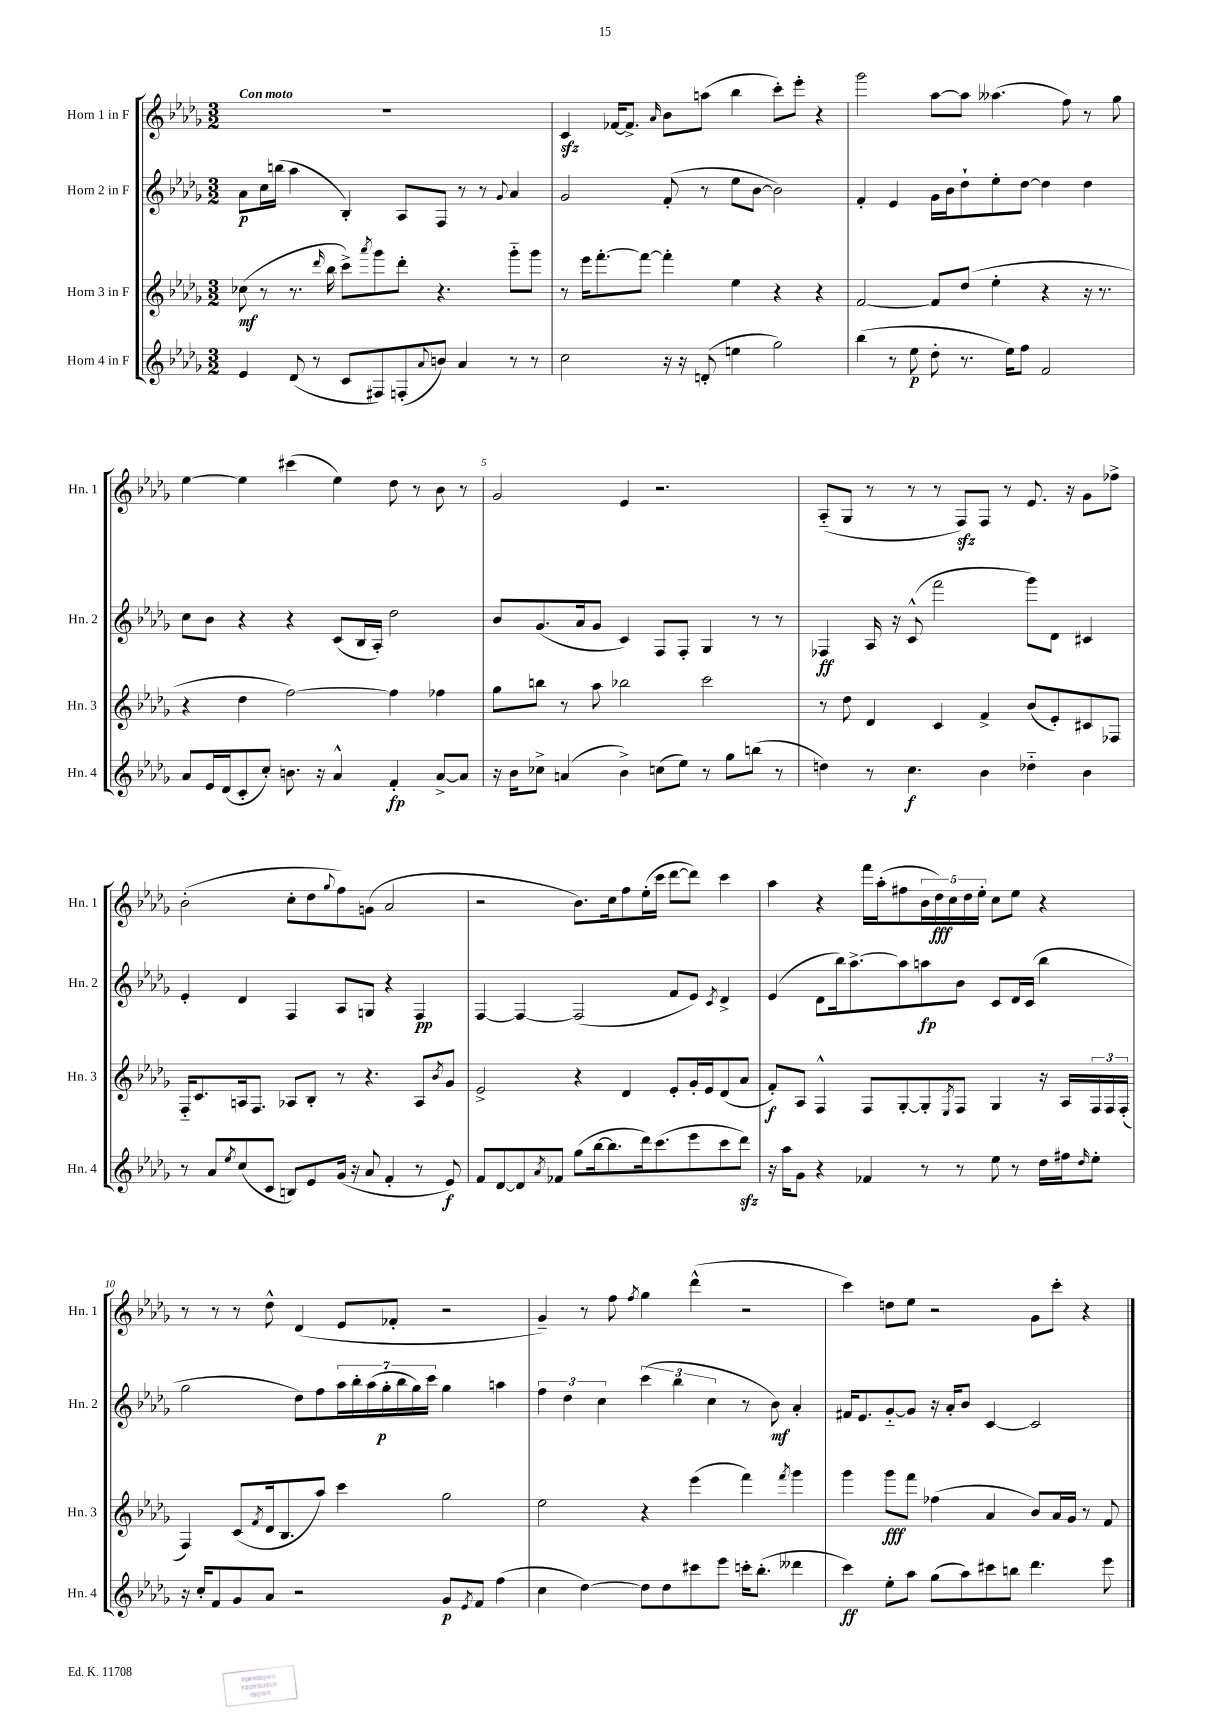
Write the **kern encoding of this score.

**kern	**dynam	**kern	**dynam	**kern	**dynam	**kern	**dynam
*part4	*part4	*part3	*part3	*part2	*part2	*part1	*part1
*staff4	*staff4	*staff3	*staff3	*staff2	*staff2	*staff1	*staff1
*I"Horn 4 in F	*	*I"Horn 3 in F	*	*I"Horn 2 in F	*	*I"Horn 1 in F	*
*I'Hn. 4	*	*I'Hn. 3	*	*I'Hn. 2	*	*I'Hn. 1	*
*clefG2	*	*clefG2	*	*clefG2	*	*clefG2	*
*k[b-e-a-d-g-]	*	*k[b-e-a-d-g-]	*	*k[b-e-a-d-g-]	*	*k[b-e-a-d-g-]	*
*M3/2	*	*M3/2	*	*M3/2	*	*M3/2	*
=1	=1	=1	=1	=1	=1	=1	=1
!	!	!	!	!	!	!LO:TX:a:B:t=Con moto	!
4e-/	.	(8cc-X\	mf	8a-\L	p	1.r	.
.	.	8r	.	16cc\L	.	.	.
.	.	.	.	(16bbn\JJ	.	.	.
(8d-/	.	8.r	.	4aa-\	.	.	.
8r	.	.	.	.	.	.	.
.	.	16qqddd-/	.	.	.	.	.
.	.	16bb-\	.	.	.	.	.
8c/L	.	8ccc^\L)	.	4B-'/)	.	.	.
.	.	8qaaa-/	.	.	.	.	.
8F#X/)	.	8ggg-\	.	.	.	.	.
(8Fn'/	.	8ddd-'\J	.	8A-/L	.	.	.
8qqa-/	.	.	.	.	.	.	.
8bn/J)	.	4.r	.	8F/J	.	.	.
4a-/	.	.	.	8r	.	.	.
.	.	.	.	8r	.	.	.
.	.	.	.	8qqg-/	.	.	.
8r	.	8ggg-\L	.	4a-/	.	.	.
8r	.	8ggg-\J	.	.	.	.	.
=2	=2	=2	=2	=2	=2	=2	=2
2cc\	.	8r	.	2g-/	.	4czz/	.
.	.	16eee-\KL	.	.	.	.	.
.	.	[8.fff'\	.	.	.	.	.
.	.	.	.	.	.	[16f-X/KL	.
.	.	.	.	.	.	8.f-^/J]	.
.	.	8fff\J_	.	.	.	.	.
.	.	.	.	.	.	16qqa-/	.
16r	.	4fff'\]	.	(8f'/	.	8b-\L	.
16r	.	.	.	.	.	.	.
(8dn'/	.	.	.	8r	.	(8aan\J	.
4een\	.	4ee-\	.	8ee-\L	.	4bb-\	.
.	.	.	.	[8b-\J	.	.	.
2gg-\)	.	4r	.	2b-\])	.	8ccc'\L)	.
.	.	.	.	.	.	8eee-'\J	.
.	.	4r	.	.	.	4r	.
=3	=3	=3	=3	=3	=3	=3	=3
(4bb-\	.	[2f/	.	4f'/	.	2ggg-\	.
8r	.	.	.	4e-/	.	.	.
8ee-\	p	.	.	.	.	.	.
8dd-'\	.	8f/L]	.	16g-\LL	.	[8aa-\L	.
.	.	.	.	16b-\J	.	.	.
8.r	.	(8dd-/J	.	8dd-`\	.	8aa-\J]	.
.	.	4ee-'\	.	8ee-'\	.	(4.aa--X\	.
16ee-\KL)	.	.	.	.	.	.	.
8ff\J	.	.	.	[8dd-\J	.	.	.
2f/	.	4r	.	4dd-\]	.	.	.
.	.	.	.	.	.	8ff\)	.
.	.	16r	.	4dd-\	.	8r	.
.	.	8.r	.	.	.	.	.
.	.	.	.	.	.	8gg-\	.
!!LO:LB:g=z
=4	=4	=4	=4	=4	=4	=4	=4
8a-/L	.	4r	.	8cc\L	.	[4ee-\	.
16e-/L	.	.	.	8b-\J	.	.	.
(16d-/J	.	.	.	.	.	.	.
8c'/	.	4dd-\	.	4r	.	4ee-\]	.
8cc'/J)	.	.	.	.	.	.	.
8.bn\	.	[2ff\)	.	4r	.	(4ccc#X\	.
16r	.	.	.	.	.	.	.
4a-^^/	.	.	.	(8c/L	.	4ee-\)	.
.	.	.	.	16B-/L	.	.	.
.	.	.	.	16A-'/JJ)	.	.	.
4f'/	fp	4ff\]	.	2dd-\	.	8dd-\	.
.	.	.	.	.	.	8r	.
[8a-^/L	.	4ff-X\	.	.	.	8b-\	.
8a-/J]	.	.	.	.	.	8r	.
=5	=5	=5	=5	=5	=5	=5	=5
16r	.	8gg-\L	.	8b-/L	.	2g-/	.
16b-\KL	.	.	.	.	.	.	.
8cc-X^\J	.	8bbn\J	.	(8.g-/	.	.	.
(4an/	.	8r	.	.	.	.	.
.	.	.	.	16a-/k	.	.	.
.	.	8aa-\	.	8g-/J	.	.	.
4b-^\)	.	2bb-X\	.	4c/)	.	4e-/	.
(8ccn\L	.	.	.	8F/L	.	2.r	.
8ee-\J)	.	.	.	8F'/J	.	.	.
8r	.	2ccc\	.	4G-/	.	.	.
8gg-\L	.	.	.	.	.	.	.
(8bbn\J	.	.	.	8r	.	.	.
8r	.	.	.	8r	.	.	.
=6	=6	=6	=6	=6	=6	=6	=6
4ddn\)	.	8r	.	4F-X/	ff	(8A-/L	.
.	.	8dd-\	.	.	.	8G-/J	.
8r	.	4d-/	.	16A-/	.	8r	.
.	.	.	.	16r	.	.	.
4.cc\	f	.	.	(8c^^/	.	8r	.
.	.	4c/	.	2fff\	.	8r	.
.	.	.	.	.	.	8Fzz/L)	.
4b-\	.	4f^/	.	.	.	8F/J	.
.	.	.	.	.	.	8r	.
4dd-X\	.	(8b-/L	.	8ggg-\L)	.	8.e-/	.
.	.	8e-'/)	.	8d-\J	.	.	.
.	.	.	.	.	.	16r	.
4b-\	.	8c#X/	.	4c#X/	.	8g-\L	.
.	.	8F-X/J	.	.	.	8ff-X^\J	.
!!LO:LB:g=z
=7	=7	=7	=7	=7	=7	=7	=7
8r	.	16F/KL	.	4e-'/	.	(2b-'\	.
.	.	8.c/	.	.	.	.	.
8a-/L	.	.	.	.	.	.	.
8qee-/	.	.	.	.	.	.	.
(8cc/	.	16An/k	.	4d-/	.	.	.
.	.	8.F/J	.	.	.	.	.
8c/J	.	.	.	.	.	.	.
8Bn/L)	.	8A-X/L	.	4F/	.	8cc'\L	.
8e-/	.	8B-'/J	.	.	.	8dd-\	.
.	.	.	.	.	.	8qqgg-/	.
(16g-/Jk	.	8r	.	8A-/L	.	8ff\)	.
16r	.	.	.	.	.	.	.
8a-/	.	4.r	.	8Gn/J	.	(8gn\J	.
4f'/	.	.	.	4r	.	2a-/	.
8r	.	8A-/L	.	4F/	pp	.	.
.	.	8qb-/	.	.	.	.	.
8e-/)	f	8g-/J	.	.	.	.	.
=8	=8	=8	=8	=8	=8	=8	=8
8f/L	.	2e-^/	.	[4F/	.	2r	.
[8d-/	.	.	.	.	.	.	.
8d-/]	.	.	.	4F/_	.	.	.
8qa-/	.	.	.	.	.	.	.
8f-X/J	.	.	.	.	.	.	.
(8gg-\L	.	4r	.	(2F/]	.	8.b-\L)	.
[16bb-\k	.	.	.	.	.	.	.
8.bb-\]	.	.	.	.	.	16cc\k	.
.	.	4d-/	.	.	.	8ff\	.
16ddd-\k)	.	.	.	.	.	(16ee-'\L	.
(8.ccc\	.	.	.	.	.	16ccc\JJ	.
.	.	8e-'/L	.	8f/L	.	[8ddd-\L	.
8eee-\	.	16g-'/L	.	8e-/J)	.	8ddd-\J])	.
.	.	16e-/J	.	.	.	.	.
.	.	.	.	8qc/	.	.	.
8ccc\	.	(8d-/	.	4d-^/	.	4ccc\	.
8ddd-zz\J)	.	8a-/J	.	.	.	.	.
=9	=9	=9	=9	=9	=9	=9	=9
16r	.	8f'/L)	f	(4e-/	.	4aa-\	.
16aa-\KL	.	.	.	.	.	.	.
8g-\J	.	8A-/J	.	.	.	.	.
4r	.	4F^^/	.	8d-\L	.	4r	.
.	.	.	.	16bb-\k)	.	.	.
.	.	.	.	[8.aa-^\	.	.	.
4f-X/	.	8F/L	.	.	.	16fff\LL	.
.	.	.	.	.	.	(16aa-'\J	.
.	.	[8G-'/	.	8aa-\]	.	8ff#X\	.
8r	.	8G-'/]	.	8aan\	fp	20b-\L	.
.	.	.	.	.	.	20dd-\)	fff
.	.	.	.	.	.	20cc\	.
.	.	8qE-/	.	.	.	.	.
8r	.	8F/J	.	8b-\J	.	.	.
.	.	.	.	.	.	20dd-\	.
.	.	.	.	.	.	20ee-'\JJ	.
8ee-\	.	4G-/	.	8c/L	.	8cc\L	.
8r	.	.	.	16d-/L	.	8ee-\J	.
.	.	.	.	(16c/JJ	.	.	.
16dd-\LL	.	16r	.	4bb-\	.	4r	.
16ff#X\J	.	16A-/LL	.	.	.	.	.
16qqdd-/	.	.	.	.	.	.	.
8ee-'\J	.	24F/	.	.	.	.	.
.	.	24F/	.	.	.	.	.
.	.	(24F'/JJ	.	.	.	.	.
!!LO:LB:g=z
=10	=10	=10	=10	=10	=10	=10	=10
16r	.	4F/)	.	2gg-\	.	8r	.
16cc'/KL	.	.	.	.	.	.	.
8f/	.	.	.	.	.	8r	.
8g-/	.	(8c/L	.	.	.	8r	.
.	.	8qf/	.	.	.	.	.
8a-/J	.	16d-/k	.	.	.	8dd-^^\	.
.	.	8.B-/	.	.	.	.	.
2r	.	.	.	8dd-\L)	.	(4d-/	.
.	.	8aa-/J)	.	8ff\	.	.	.
.	.	4ccc\	.	28aa-\L	.	8e-/L	.
.	.	.	.	28bb-'\	.	.	.
.	.	.	.	(28aa-\	.	.	.
.	.	.	.	28gg-'\	p	.	.
.	.	.	.	.	.	8f-X'/J	.
.	.	.	.	28bb-\	.	.	.
.	.	.	.	28gg-\)	.	.	.
.	.	.	.	28ccc\JJ	.	.	.
8g-/L	p	2gg-\	.	4gg-\	.	2r	.
8qe-/	.	.	.	.	.	.	.
8f/J	.	.	.	.	.	.	.
(4ff\	.	.	.	4aan\	.	.	.
=11	=11	=11	=11	=11	=11	=11	=11
4cc\	.	2ee-\	.	6ff\	.	4g-~/)	.
.	.	.	.	6dd-\	.	.	.
[4dd-\)	.	.	.	.	.	8r	.
.	.	.	.	6cc\	.	.	.
.	.	.	.	.	.	8ff\	.
.	.	.	.	.	.	8qff/	.
8dd-\L]	.	4r	.	(6ccc\	.	4gg-\	.
8dd-\	.	.	.	.	.	.	.
.	.	.	.	6bb-\	.	.	.
8ccc#X\	.	(4eee-\	.	.	.	(4ddd-^^\	.
.	.	.	.	6cc\	.	.	.
8eee-\J	.	.	.	.	.	.	.
16cccn'\KL	.	4fff\)	.	8r	.	2r	.
(8.bb-'\J	.	.	.	.	.	.	.
.	.	.	.	8b-\)	mf	.	.
.	.	8qfff/	.	.	.	.	.
4ddd--X\	.	4ggg-\	.	4a-'/	.	.	.
=12	=12	=12	=12	=12	=12	=12	=12
4ccc\)	ff	4ggg-\	.	16f#X/KL	.	4ccc\)	.
.	.	.	.	8.e-/	.	.	.
8ee-'\L	.	8ggg-\L	fff	[8g-/	.	8ddn\L	.
8aa-\J	.	8fff\J	.	8g-/J]	.	8ee-\J	.
(8gg-\L	.	(4ff-X\	.	16r	.	2r	.
.	.	.	.	16a-'/KL	.	.	.
8aa-\)	.	.	.	8b-/J	.	.	.
8ccc#X\	.	4a-/	.	[4c/	.	.	.
8bbn\J	.	.	.	.	.	.	.
4.ddd-\	.	8b-/L)	.	2c/]	.	8g-\L	.
.	.	16a-/L	.	.	.	8ccc'\J	.
.	.	16g-/JJ	.	.	.	.	.
.	.	8r	.	.	.	4r	.
8eee-\	.	8f/	.	.	.	.	.
==	==	==	==	==	==	==	==
*-	*-	*-	*-	*-	*-	*-	*-
